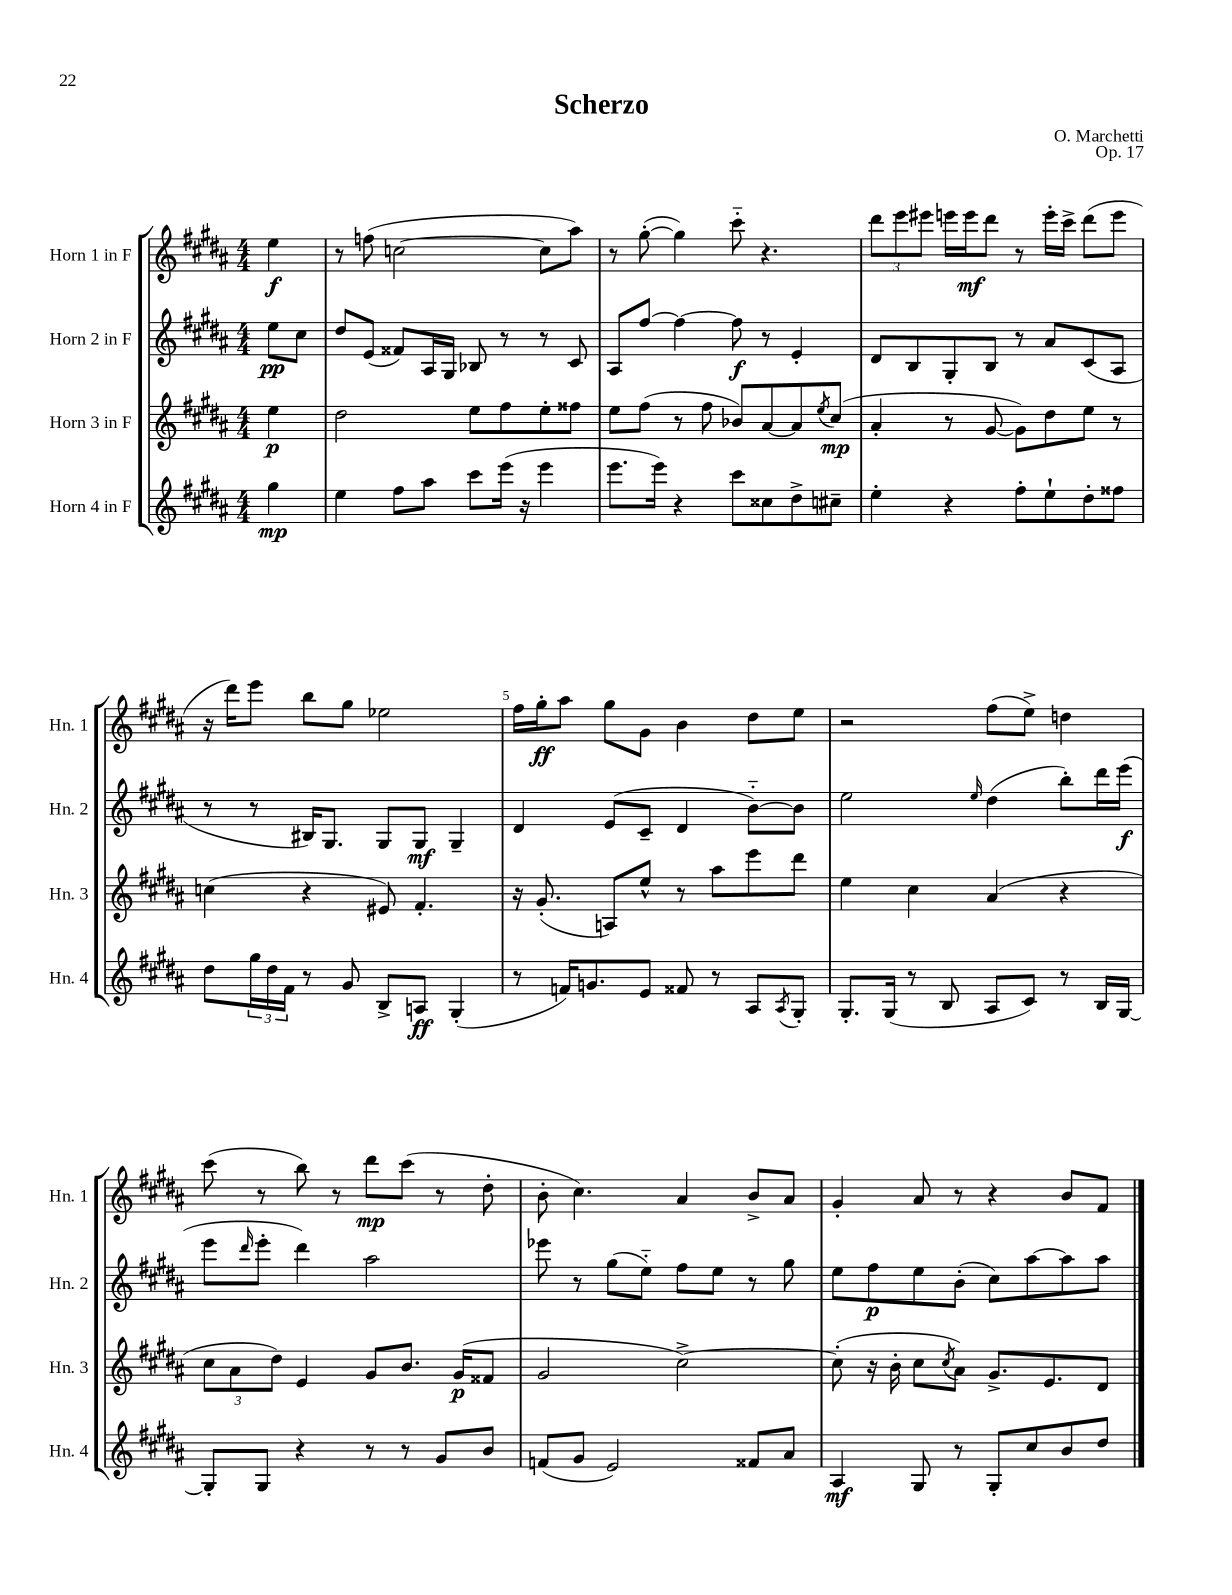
\header { title = "Scherzo" composer = "O. Marchetti" opus = "Op. 17" }
<<
\new StaffGroup <<
\new Staff = "s0" \with { instrumentName = "Horn 1 in F" shortInstrumentName = "Hn. 1" } {
    \clef treble \key b \major \numericTimeSignature \time 4/4 \partial 4
    e''4\f |
    r8 f''8( c''2~ c''8 ais''8) |
    r8 gis''8~-.( gis''4) cis'''8-_ r4. |
    \tuplet 3/2 { dis'''8 e'''8 eis'''8 } e'''16 e'''16\mf dis'''8 r8 e'''16-. cis'''16-> dis'''8( e'''8 |
    r16 dis'''16) e'''8 b''8 gis''8 ees''2 |
    fis''16 gis''16-.\ff ais''8 gis''8 gis'8 b'4 dis''8 e''8 |
    r2 fis''8( e''8->) d''4 |
    cis'''8( r8 b''8) r8 dis'''8\mp cis'''8( r8 dis''8-. |
    b'8-. cis''4.) ais'4 b'8-> ais'8 |
    gis'4-. ais'8 r8 r4 b'8 fis'8 \bar "|." |
}
\new Staff = "s1" \with { instrumentName = "Horn 2 in F" shortInstrumentName = "Hn. 2" } {
    \clef treble \key b \major \numericTimeSignature \time 4/4 \partial 4
    e''8\pp cis''8 |
    dis''8 e'8( fisis'8) ais16 gis16 bes8 r8 r8 cis'8 |
    ais8 fis''8~ fis''4~ fis''8\f r8 e'4-. |
    dis'8 b8 gis8-. b8 r8 ais'8 cis'8( ais8 |
    r8 r8 bis16) gis8. gis8 gis8\mf gis4-- |
    dis'4 e'8( cis'8-- dis'4 b'8~-_) b'8 |
    e''2 \grace { e''16 } dis''4( b''8-.) dis'''16 e'''16\f( |
    e'''8 \grace { dis'''16 } e'''8-. dis'''4) ais''2 |
    ees'''8 r8 gis''8( e''8-_) fis''8 e''8 r8 gis''8 |
    e''8 fis''8\p e''8 b'8-.( cis''8) ais''8~ ais''8 ais''8 \bar "|." |
}
\new Staff = "s2" \with { instrumentName = "Horn 3 in F" shortInstrumentName = "Hn. 3" } {
    \clef treble \key b \major \numericTimeSignature \time 4/4 \partial 4
    e''4\p |
    dis''2 e''8 fis''8 e''8-. fisis''8 |
    e''8 fis''8( r8 fis''8 bes'8) ais'8~ ais'8 \acciaccatura { e''8 } cis''8\mp( |
    ais'4-. r8 gis'8~ gis'8) dis''8 e''8 r8 |
    c''4( r4 eis'8) fis'4.-. |
    r16 gis'8.-.( a8) e''8-^ r8 ais''8 e'''8 dis'''8 |
    e''4 cis''4 ais'4( r4 |
    \tuplet 3/2 { cis''8 ais'8 dis''8) } e'4 gis'8 b'8. gis'16\p( fisis'8 |
    gis'2 cis''2~->) |
    cis''8-.( r16 b'16-. cis''8 \acciaccatura { cis''8 } ais'8) gis'8.-> e'8. dis'8 \bar "|." |
}
\new Staff = "s3" \with { instrumentName = "Horn 4 in F" shortInstrumentName = "Hn. 4" } {
    \clef treble \key b \major \numericTimeSignature \time 4/4 \partial 4
    gis''4\mp |
    e''4 fis''8 ais''8 cis'''8 e'''16( r16 e'''4 |
    e'''8. e'''16) r4 cis'''8 cisis''8 dis''8-> cis''8-- |
    e''4-. r4 fis''8-. e''8-! dis''8-. fisis''8 |
    dis''8 \tuplet 3/2 { gis''16 dis''16 fis'16 } r8 gis'8 b8-> a8\ff gis4-.( |
    r8 f'16) g'8. e'8 fisis'8 r8 ais8 \acciaccatura { ais8 } gis8-. |
    gis8.-. gis16( r8 b8 ais8 cis'8) r8 b16 gis16~ |
    gis8-. gis8 r4 r8 r8 gis'8 b'8 |
    f'8( gis'8 e'2) fisis'8 ais'8 |
    ais4\mf gis8 r8 gis8-. cis''8 b'8 dis''8 \bar "|." |
}
>>
>>
\layout { \context { \Score \override BarNumber.break-visibility = ##(#f #t #t) barNumberVisibility = #(every-nth-bar-number-visible 5) } }
